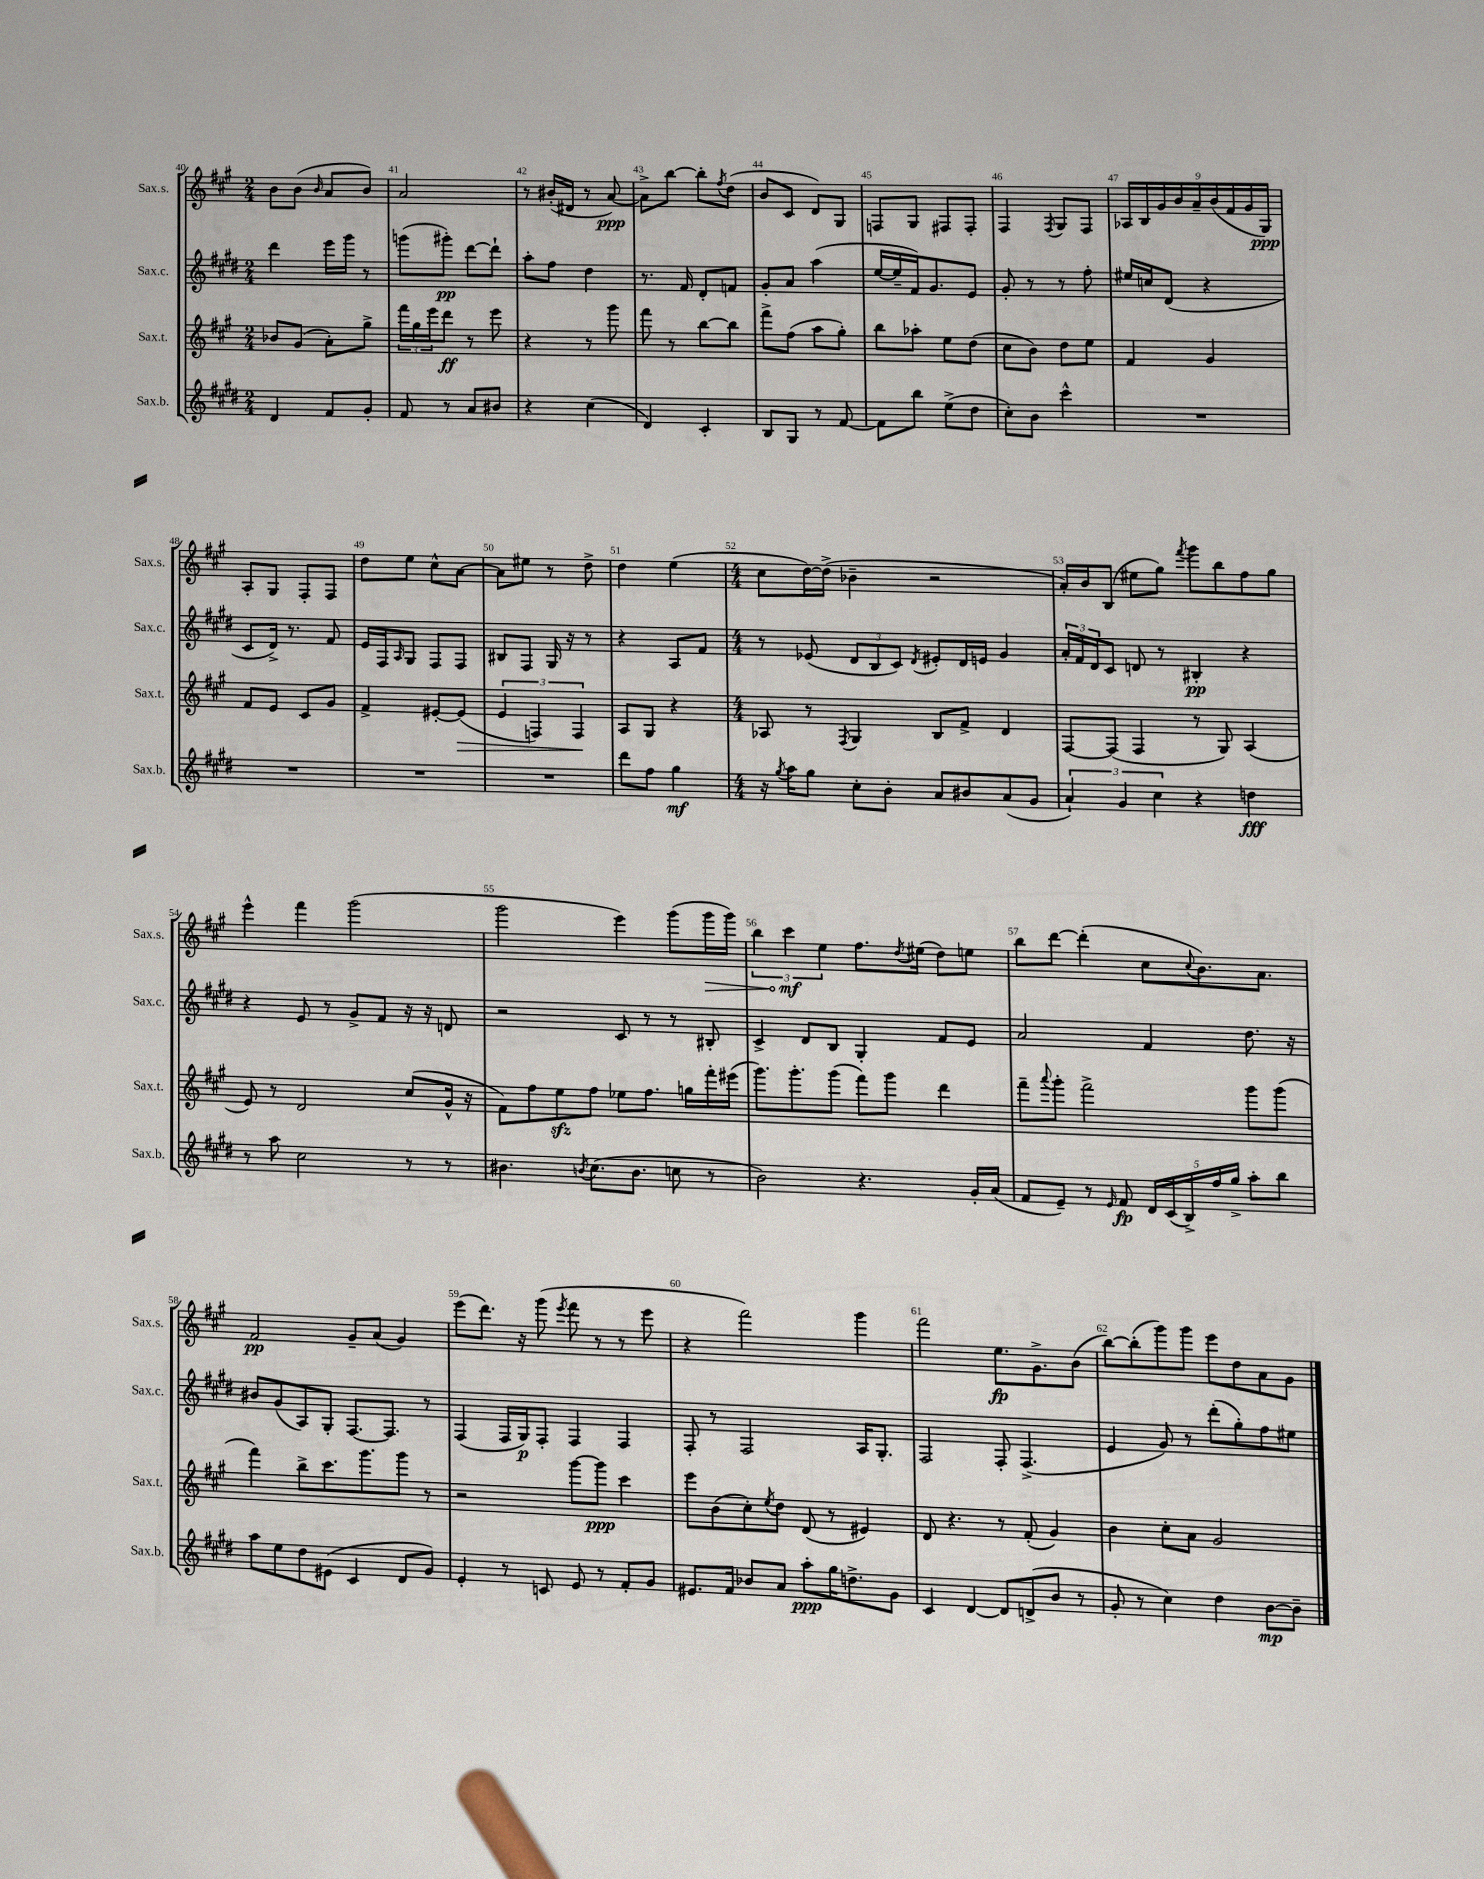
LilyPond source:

<<
\new StaffGroup <<
\new Staff = "s0" \with { instrumentName = "Sax.s." shortInstrumentName = "Sax.s." } {
    \clef treble \key a \major \numericTimeSignature \time 2/4
    b'8 b'8( \grace { b'16 } a'8 b'8) |
    a'2 |
    r8 bis'16-.( dis'16 r8 a'8~\ppp) |
    a'8-> b''8~ b''8-. \acciaccatura { fis''8 } d''8( |
    b'8 cis'8 d'8) gis8 |
    f8 gis8 fis8 fis8-. |
    fis4 \acciaccatura { fis8 } gis8 fis8 |
    \tuplet 9/8 { aes16 b16 gis'16 b'16 a'16-- b'16( fis'16 gis'16 gis16\ppp) } |
    a8-. gis8 fis8-. fis8 |
    d''8 e''8 cis''8-^ a'8~ |
    a'8 eis''8 r8 d''8-> |
    d''4 e''4( |
    \numericTimeSignature \time 4/4 cis''8 d''16~) d''16->( bes'4-- r2 |
    a'16-.) b'16 b8( eis''8 gis''8) \acciaccatura { fis'''8 } gis'''8 b''8 fis''8 gis''8 |
    e'''4-^ fis'''4 gis'''2( |
    gis'''2 e'''4) gis'''8( \once \override Hairpin.circled-tip = ##t gis'''16\> gis'''16) |
    \tuplet 3/2 { b''4 cis'''4\mf\! e''4 } fis''8. \acciaccatura { d''8 } eis''16( d''8) e''8 |
    b''8 d'''8~ d'''4-.( cis''8 \appoggiatura { cis''8 } b'8.) a'8. |
    fis'2\pp gis'8-- a'8( gis'4) |
    e'''8( d'''8.) r16 gis'''8( \acciaccatura { e'''8 } fis'''8 r8 r8 e'''8 |
    r4 fis'''2) gis'''4 |
    fis'''2 e''8.\fp gis'8.-> b'8( |
    b''8~) b''8-.( gis'''8) gis'''8 e'''8 d''8 a'8 gis'8 \bar "|." |
}
\new Staff = "s1" \with { instrumentName = "Sax.c." shortInstrumentName = "Sax.c." } {
    \clef treble \key e \major \numericTimeSignature \time 2/4
    dis'''4 e'''16 gis'''16 r8 |
    g'''8( gis'''8-.\pp) dis'''8~ dis'''8-! |
    a''8-. fis''8 dis''4 |
    r8. fis'16 dis'8-. f'8 |
    gis'8-. a'8 a''4( |
    e''16~ e''16-- fis'16) gis'8. e'8 |
    gis'8-. r8 r8 fis''8-. |
    eis''16 c''16 dis'8( r4 |
    cis'8 dis'16->) r8. fis'8 |
    e'16 fis16 \grace { a16 } gis8 fis8 fis8 |
    bis8 fis8 gis16 r16 r8 |
    r4 a8 fis'8 |
    \numericTimeSignature \time 4/4 r8 ees'8( \tuplet 3/2 { dis'8 b8 cis'8) } \acciaccatura { dis'8 } eis'8-. dis'16 e'16 gis'4 |
    \tuplet 3/2 { a'16-. fis'16 dis'16 } cis'8 d'8 r8 bis4-.\pp r4 |
    r4 e'8 r8 gis'8-> fis'8 r16 r16 d'8 |
    r2 cis'8 r8 r8 bis8-. |
    cis'4-> dis'8 b8 gis4-. fis'8 e'8 |
    a'2 fis'4 dis''8. r16 |
    bis'8 gis'8( a8) gis8-. fis8.~ fis8. r8 |
    fis4( fis16 gis16\p) fis8-. fis4 fis4 |
    fis8-. r8 fis2 a16 gis8.-. |
    fis2 fis8-. fis4.->( |
    e'4 gis'8) r8 dis'''8-.( gis''8-.) fis''8 eis''8 \bar "|." |
}
\new Staff = "s2" \with { instrumentName = "Sax.t." shortInstrumentName = "Sax.t." } {
    \clef treble \key a \major \numericTimeSignature \time 2/4
    bes'8 gis'8( a'8-.) gis''8-> |
    \tuplet 3/2 { fis'''16 gis''16 e'''16 } d'''8\ff r8 e'''8 |
    r4 r8 gis'''8 |
    fis'''8 r8 b''8~ b''8 |
    fis'''8-> fis''8( a''8 gis''8-.) |
    b''8 aes''8-. e''8 d''8( |
    cis''8 b'8) d''8 e''8 |
    fis'4 gis'4 |
    fis'8 e'8 cis'8 gis'8 |
    fis'4-> eis'8~-. eis'8\>( |
    \tuplet 3/2 { e'4 f4) f4\! } |
    a8 gis8 r4 |
    \numericTimeSignature \time 4/4 aes8 r8 \acciaccatura { fis8 } gis4 b8 fis'8-> d'4 |
    fis8~ fis8( fis4 r8 gis8) a4( |
    e'8) r8 d'2 cis''8( gis'16-^ r16 |
    fis'8) fis''8 e''8\sfz fis''8 ees''8 fis''8. g''16 fis'''16-. eis'''16( |
    gis'''8.) gis'''8.-. gis'''8( fis'''8) gis'''8 d'''4 |
    fis'''8-- \appoggiatura { a'''8 } gis'''8-. fis'''2-> gis'''8 gis'''8( |
    fis'''4) b''8-> cis'''8. gis'''8. gis'''8 r8 |
    r2 gis'''8~ gis'''8\ppp cis'''4 |
    e'''8 b'8( cis''8-.) \acciaccatura { e''8 } d''8 d'8( r8 eis'4) |
    d'8 r4. r8 fis'8-.( gis'4) |
    b'4 cis''8-. a'8 gis'2 \bar "|." |
}
\new Staff = "s3" \with { instrumentName = "Sax.b." shortInstrumentName = "Sax.b." } {
    \clef treble \key e \major \numericTimeSignature \time 2/4
    dis'4 fis'8 gis'8-. |
    fis'8 r8 a'8 bis'8 |
    r4 cis''4( |
    dis'4) cis'4-. |
    b8 gis8 r8 fis'8~ |
    fis'8 b''8 e''8->( dis''8 |
    cis''8-.) b'8 cis'''4-^ |
    R2 |
    R2 |
    R2 |
    R2 |
    dis'''8 fis''8 gis''4\mf |
    \numericTimeSignature \time 4/4 r16 \acciaccatura { gis''8 } a''16 gis''8 cis''8-. b'8-. a'8 bis'8 a'8( gis'8 |
    \tuplet 3/2 { a'4-!) gis'4 cis''4 } r4 d''4\fff |
    r8 a''8 cis''2 r8 r8 |
    bis'4. \acciaccatura { b'8 } cis''8.( b'8. c''8 r8 |
    b'2) r4. gis'16-. a'16( |
    fis'8 e'8--) r8 \grace { e'16 } fis'8\fp \tuplet 5/4 { dis'16 cis'16( b16->) fis''16 gis''16-> } a''8-. b''8 |
    a''8 e''8 dis''8 eis'8( cis'4 dis'8 gis'8) |
    e'4-. r8 c'8 e'8 r8 fis'8-. gis'8 |
    eis'8. fis'16 bes'8 a'8 a''8-.\ppp gis''16 d''8.-> gis'8 |
    cis'4 dis'4~ dis'8 d'8->( b'8 r8 |
    gis'8-. r8 cis''4) dis''4 b'8~\mp b'8-- \bar "|." |
}
>>
>>
\layout { \context { \Score currentBarNumber = #40 \override BarNumber.break-visibility = ##(#f #t #t) barNumberVisibility = #all-bar-numbers-visible } }
